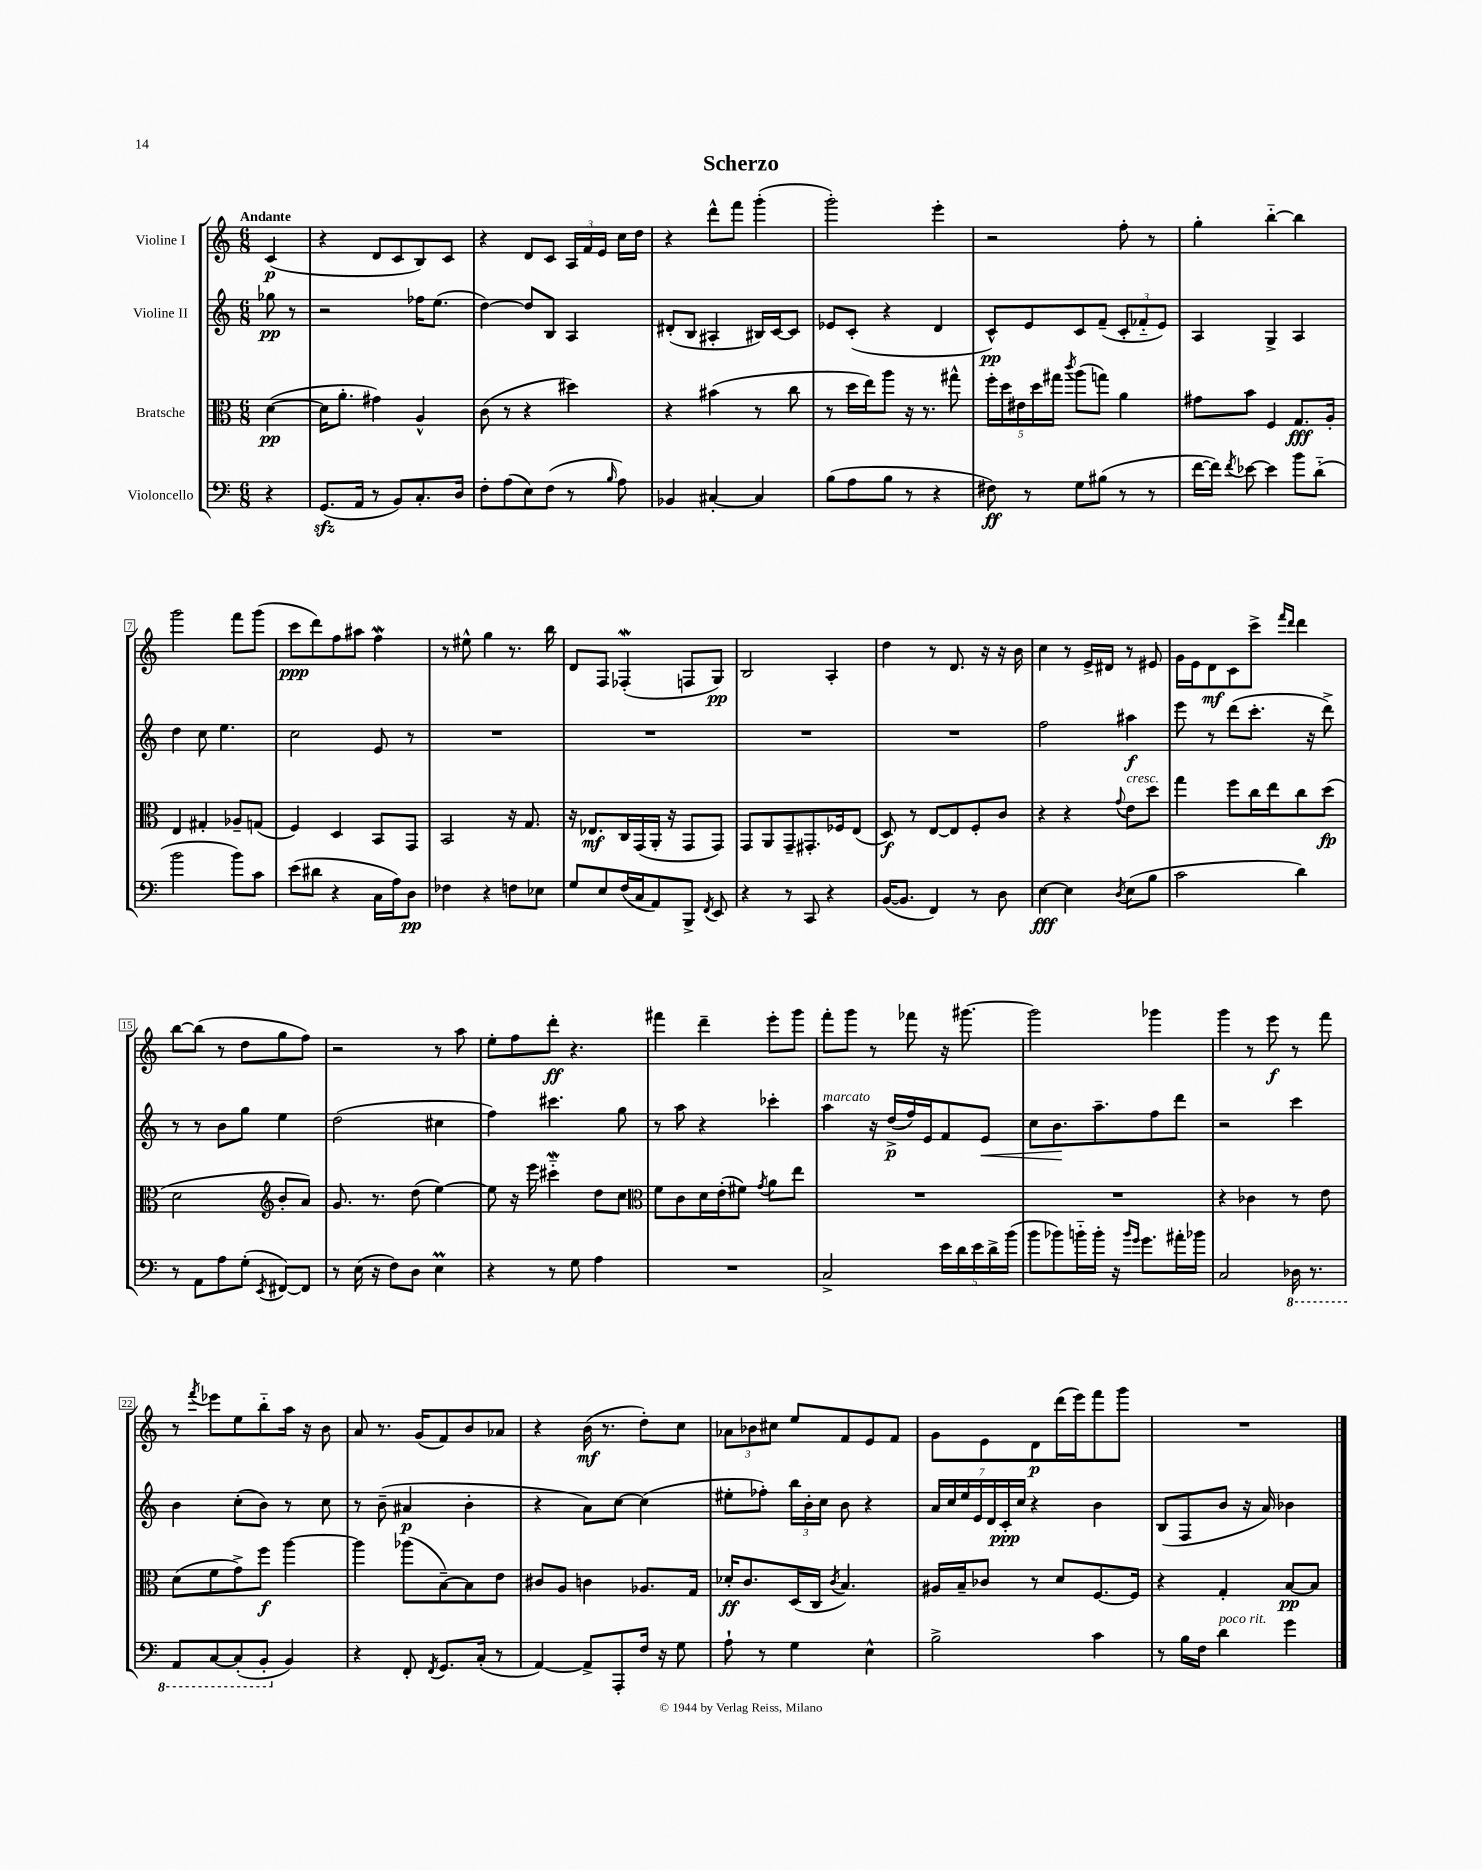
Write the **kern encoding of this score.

**kern	**kern	**kern	**kern
*staff4	*staff3	*staff2	*staff1
*clefF4	*clefC3	*clefG2	*clefG2
*k[]	*k[]	*k[]	*k[]
*M6/8	*M6/8	*M6/8	*M6/8
4r	([4d	8gg-	(4c
.	.	8r	.
=	=	=	=
(8.GG	16d]	2r	4r
.	8.a'	.	.
16AA	.	.	.
8r	4g#)	.	8d
8BB)	.	.	8c
8.C'	4A^^	16ff-	8B)
.	.	(8.ee	.
.	.	.	8c
16D	.	.	.
=	=	=	=
8F'	(8c	[4dd)	4r
(8A	8r	.	.
8E)	4r	8dd]	8d
(8F	.	8B	8c
8r	4dd#)	4A	24A
.	.	.	24f
.	.	.	24e
16qqB	.	.	.
8A)	.	.	16cc
.	.	.	16dd
=	=	=	=
4BB-	4r	(8d#'	4r
.	.	8B	.
[4C#'	(4b#	4A#'	8ddd^^
.	.	.	8fff
4C#]	8r	16B#)	(4ggg'
.	.	[16c	.
.	8cc	8c]	.
=	=	=	=
(8B	8r	8e-	2ggg')
8A	16dd	(8c'	.
.	16ee)	.	.
8B	8aa	4r	.
8r	16r	.	.
.	8.r	.	.
4r	.	4d	4eee'
.	8gg#^^	.	.
=	=	=	=
8F#)	20ff'	8c^^)	2r
.	20dd	.	.
.	20e#	.	.
8r	.	8e	.
.	20dd	.	.
.	20gg#	.	.
.	8qccc	.	.
8G	(8aa	8c	.
(8B#	8gg)	(8f~	.
8r	4a	12c'	8ff'
.	.	12f-'~	.
8r	.	.	8r
.	.	12e)	.
=	=	=	=
[16f	8g#	4A	4gg'
16f])	.	.	.
8qf	.	.	.
[8e-	8b	.	.
4e-]	4F	4G^	[4bb'~
8b	8.G	4A	4bb]
(8d'~	.	.	.
.	16A'	.	.
=	=	=	=
2b	4E	4dd	2ggg
.	4G#'	8cc	.
.	.	4.ee	.
8b)	8A-~	.	8fff
8c	(8G	.	(8ggg
=	=	=	=
(8e	4F)	2cc	8ccc
8d#	.	.	8ddd)
4r	4D	.	8ff
.	.	.	8aa#
16C	8BB	8e	4ff
16A)	.	.	.
8D	8GG	8r	.
=	=	=	=
4F-	2BB	2.r	8r
.	.	.	8ee#^^
4r	.	.	4gg
8F	16r	.	8.r
.	8.G	.	.
8E-	.	.	.
.	.	.	16bb
=	=	=	=
8G	16r	2.r	8d
.	8.E-	.	.
8E	.	.	8F
(16F	16C	.	(4F-'
16C	(16GG	.	.
8AA)	16AA'	.	.
.	16r	.	.
8BBB^	8GG	.	8F
8qFF	.	.	.
8EE	8GG)	.	8G)
=	=	=	=
4r	8GG	2.r	2B
.	8AA	.	.
8r	8GG~	.	.
8CC	8.GG#'	.	.
4r	.	.	4A'
.	16F-	.	.
.	(8E	.	.
=	=	=	=
([16BB	8D)	2.r	4dd
8.BB]	.	.	.
.	8r	.	.
4FF)	[8E	.	8r
.	8E]	.	8.d
8r	8F'	.	.
.	.	.	16r
8D	8c	.	16r
.	.	.	16b
=	=	=	=
[4E	4r	2ff	4cc
4E]	4r	.	8r
.	.	.	16e^
.	.	.	16d#
8qD	8qqg	.	.
(8E	8e	4aa#	8r
8B	8dd	.	8e#
=	=	=	=
2c	4gg	8eee	16g
.	.	.	16e
.	.	8r	8d
.	8ff	(8ddd	8c
.	16cc	8.ccc'	8ccc^
.	16ee	.	.
.	.	.	16qqfff
.	.	.	16qqddd
4d)	8cc	.	4ddd
.	.	16r	.
.	(8dd	8ddd^)	.
=	=	=	=
8r	2d	8r	[8bb
8AA	.	8r	(8bb]
8A	.	8b	8r
(8G'	.	8gg	8dd
*	*clefG2	*	*
8qEE	.	.	.
[8FF#)	8b'	4ee	8gg
8FF#]	8a)	.	8ff)
=	=	=	=
8r	8.g	(2dd	2r
(16E	.	.	.
16r	8.r	.	.
8F)	.	.	.
8D	(8dd	.	.
4E	[4ee)	4cc#	8r
.	.	.	8aa
=	=	=	=
4r	8ee]	4ff)	8ee'
.	16r	.	8ff
.	16eee	.	.
8r	4ccc#'~	4.ccc#	8ddd'
8G	.	.	4.r
4A	8dd	.	.
.	8cc	8gg	.
=	=	=	=
*	*clefC3	*	*
2.r	8f	8r	4fff#
.	8c	8aa	.
.	16d	4r	4ddd~
.	(16e'	.	.
.	8f#)	.	.
.	8qg	.	.
.	8a	4ccc-'	8eee'
.	8ee	.	8ggg
=	=	=	=
2C^	2.r	4aa	8fff'
.	.	.	8ggg
.	.	16r	8r
.	.	(16dd^	.
.	.	16ff)	8fff-
.	.	16e	.
20e	.	8f	16r
20d	.	.	.
.	.	.	[8.ggg#
20e	.	.	.
.	.	8e	.
20d^	.	.	.
(20b	.	.	.
=	=	=	=
8b	2.r	8cc	2ggg#]
8b-)	.	8.b	.
16b'~	.	.	.
16b'	.	8.aa~	.
16r	.	.	.
16qqb	.	.	.
16qqg	.	.	.
8.g	.	.	.
.	.	8ff	4ggg-
16a#'	.	8ddd	.
16b-	.	.	.
=	=	=	=
2C	4r	2r	4ggg
.	4c-	.	8r
.	.	.	8eee
16DD-	8r	4ccc	8r
8.r	.	.	.
.	8e	.	8fff
=	=	=	=
8AAA	(8d	4b	8r
.	.	.	8qfff
[8CC	8f	.	8eee-
(8CC']	8g^)	(8cc'	8ee
8BBB'	8ff	8b)	8bb'~
4BB)	[4aa	8r	16aa
.	.	.	16r
.	.	8cc	8b
=	=	=	=
4r	4aa]	8r	8a
.	.	(8b~	8.r
8FF'	(8aa-	4a#	.
.	.	.	(16g
8qFF	.	.	.
8.GG	[8B~)	.	8f)
.	8B]	4b'	8b
(16C'	.	.	.
8r	8e	.	8a-
=	=	=	=
[4AA)	8c#	4r	4r
.	8A	.	.
8AA^]	4c	8a)	(16b
.	.	.	8.r
8AAA'	.	[8cc	.
16F	8.A-	(4cc]	8dd')
16r	.	.	.
8G	.	.	8cc
.	16G	.	.
=	=	=	=
8A`	16d-'	8ee#'	12a-
.	8.c	.	.
.	.	.	12b-
8r	.	8ff-')	.
.	.	.	12cc#
4G	(16D	24bb	8ee
.	.	24b'	.
.	16C	.	.
.	.	24cc	.
.	8qc	.	.
.	4.B)	8b	8f
4E^^	.	4r	8e
.	.	.	8f
=	=	=	=
2B^	16A#	28a	8g
.	.	28cc	.
.	16B~	.	.
.	.	28ee	.
.	.	28e	.
.	8c-	.	8e
.	.	28d	.
.	.	28c'	.
.	.	28cc	.
.	8r	4r	8d
.	8d	.	(16ddd
.	.	.	16eee)
4c	[8.F	4b	8fff
.	.	.	8ggg
.	16F]	.	.
=	=	=	=
8r	4r	(8B	2.r
16B	.	8F	.
16F	.	.	.
4d	4G'	8b	.
.	.	16r	.
.	.	16a)	.
4g	[8B	4b-	.
.	8B]	.	.
==	==	==	==
*-	*-	*-	*-
